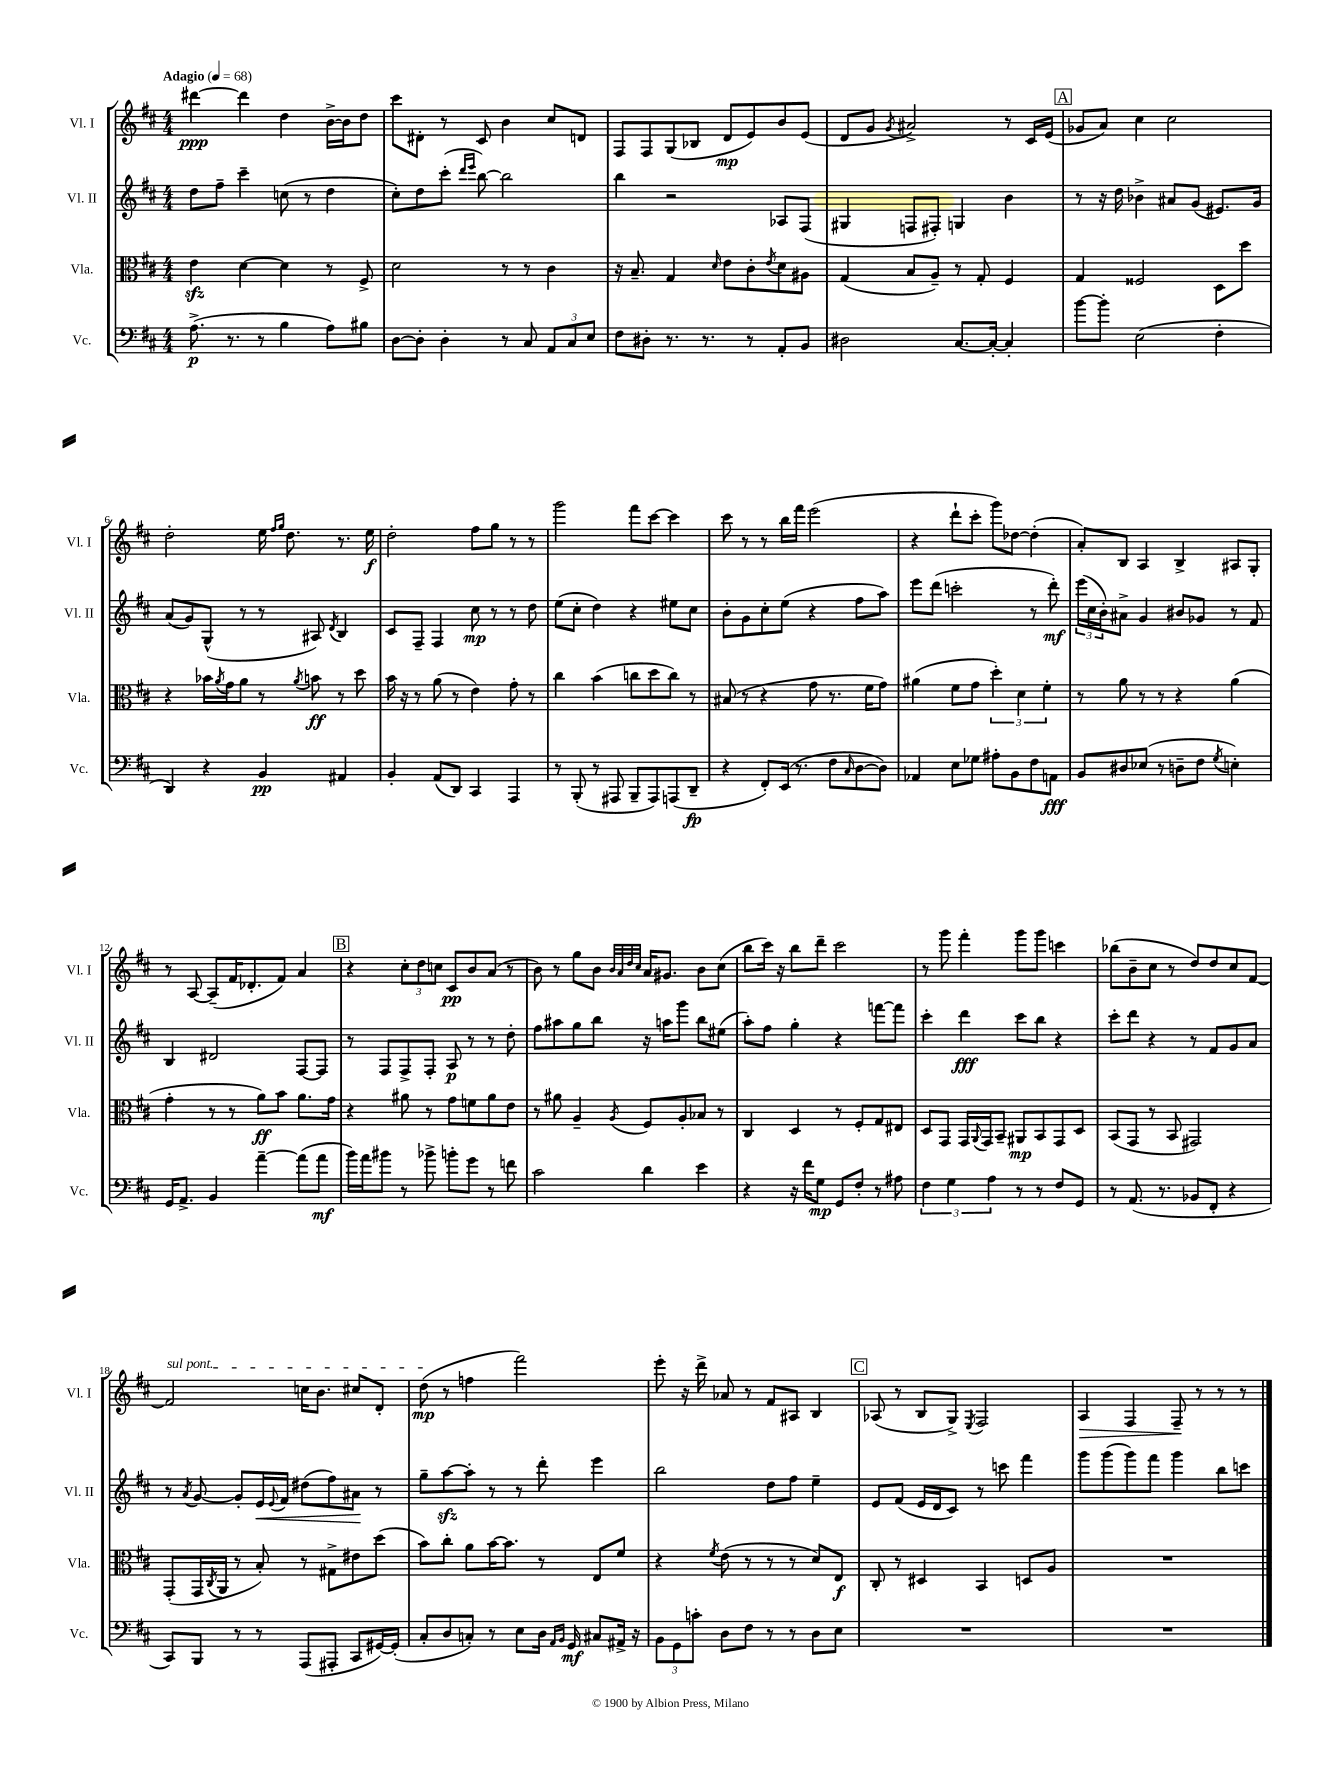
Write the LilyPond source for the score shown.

<<
\new StaffGroup <<
\new Staff = "s0" \with { instrumentName = "Vl. I" shortInstrumentName = "Vl. I" } {
    \clef treble \key d \major \numericTimeSignature \time 4/4 \tempo "Adagio" 4 = 68
    dis'''4~\ppp dis'''4 d''4 b'16~-> b'16 d''8 |
    cis'''8 dis'8-. r8 cis'8 b'4 cis''8 d'8 |
    fis8 fis8 g8( bes8 d'8\mp e'8) b'8 e'8( |
    d'8 g'8 \acciaccatura { g'8 } ais'2->) r8 cis'16 e'16( |
    \mark \markup { \box "A" } ges'8 a'8) cis''4 cis''2 |
    d''2-. e''16 \grace { fis''16 g''16 } d''8. r8. e''16\f |
    d''2-. fis''8 g''8 r8 r8 |
    g'''2 fis'''8 cis'''8~ cis'''4 |
    cis'''8 r8 r8 b''16 fis'''16 e'''2( |
    r4 d'''8-! cis'''8-. g'''8) des''8~ des''4-.( |
    a'8-.) b8 a4 b4-> ais8 g8-. |
    r8 a8~ a8--( fis'16 des'8.-. fis'8) a'4 |
    \mark \markup { \box "B" } r4 \tuplet 3/2 { cis''8-. d''8 c''8 } cis'8\pp b'8 a'8( r8 |
    b'8) r8 g''8 b'8 \grace { b'32 a'32 d''32 cis''32 } a'16 gis'8. b'8 cis''8( |
    b''8 cis'''16) r16 b''8 d'''8-- cis'''2 |
    r8 g'''8 fis'''4-. g'''8 g'''8 c'''4 |
    bes''8( b'8-- cis''8 r8 d''8) d''8 cis''8 fis'8~ |
    \once \override TextSpanner.bound-details.left.text = \markup { \italic "sul pont." } fis'2\startTextSpan c''16 b'8. cis''8 d'8-. |
    d''8\mp\stopTextSpan( r8 f''4 fis'''2) |
    e'''8-. r16 d'''16-> aes'8 r8 fis'8 ais8 b4 |
    \mark \markup { \box "C" } aes8( r8 b8 g8->) \acciaccatura { e8 } fis2 |
    a4\> fis4 fis8--\! r8 r8 r8 \bar "|." |
}
\new Staff = "s1" \with { instrumentName = "Vl. II" shortInstrumentName = "Vl. II" } {
    \clef treble \key d \major \numericTimeSignature \time 4/4
    d''8 fis''8-- cis'''4-- c''8( r8 d''4 |
    cis''8-.) d''8 cis'''8-.( \grace { d'''16 e'''16 } b''8~) b''2 |
    b''4 r2 aes8 fis8( |
    gis4 f8 fis8-.) g4 b'4 |
    \mark \markup { \box "A" } r8 r16 d''16 bes'4-> ais'8 g'8( eis'8.) g'16 |
    a'8( g'8) g8-^( r8 r8 ais8) \acciaccatura { d'8 } b4 |
    cis'8 fis8-- fis4 cis''8\mp r8 r8 d''8 |
    e''8( cis''8-. d''4) r4 eis''8 cis''8 |
    b'8-. g'8 cis''8-. e''8( r4 fis''8 a''8) |
    e'''8 d'''8( c'''2-. r8 d'''8-.\mf) |
    \tuplet 3/2 { e'''16( cis''16 b'16-.) } ais'8-> g'4 bis'8 ges'8 r8 fis'8 |
    b4 dis'2 fis8~ fis8 |
    \mark \markup { \box "B" } r8 fis8 fis8-> fis8-. a8\p r8 r8 d''8-. |
    fis''8 ais''8 g''8 b''8 r16 a''16 g'''8 b''8 eis''8( |
    a''8-.) fis''8 g''4-. r4 f'''8~ f'''8 |
    cis'''4-. d'''4\fff cis'''8 b''8 r4 |
    cis'''8-. d'''8 r4 r8 fis'8 g'8 a'8 |
    r8 \acciaccatura { a'8 } g'8~ g'8-. e'16\< \appoggiatura { e'8 } fis'16 dis''8( fis''8) ais'8\! r8 |
    g''8-- a''8~\sfz a''8-. r8 r8 d'''8-. e'''4 |
    b''2 d''8 fis''8 e''4-- |
    \mark \markup { \box "C" } e'8 fis'8( e'16 d'16 cis'8) r8 c'''8 fis'''4 |
    g'''8 g'''8( g'''8) fis'''8 g'''4 b''8 c'''8 \bar "|." |
}
\new Staff = "s2" \with { instrumentName = "Vla." shortInstrumentName = "Vla." } {
    \clef alto \key d \major \numericTimeSignature \time 4/4
    e'4\sfz d'4~ d'4 r8 fis8-> |
    d'2 r8 r8 cis'4 |
    r16 b8.-- g4 \grace { d'16 } e'8 cis'8-. \acciaccatura { e'8 } d'8 ais8 |
    g4( b8 a8--) r8 g8-. fis4 |
    \mark \markup { \box "A" } g4 fisis2 d8 d''8 |
    r4 bes'16 \acciaccatura { a'8 } g'16 a'8 r8 \acciaccatura { a'8 } b'8\ff r8 d''8 |
    b'16 r16 r8 a'8( r8 e'4) g'8-. r8 |
    cis''4 b'4( c''8 d''8 c''8) r8 |
    bis8( r8 r4 g'8 r8. fis'16 g'8) |
    ais'4( fis'8 g'8 \tuplet 3/2 { d''4-.) d'4 fis'4-. } |
    r8 a'8 r8 r8 r4 a'4( |
    g'4-. r8 r8 a'8\ff) b'8 a'8. g'16 |
    \mark \markup { \box "B" } r4 ais'8 r8 g'8 f'8 ais'8 e'8 |
    r8 ais'8 a4-- \acciaccatura { a8 } fis8 a8-. bes8 r8 |
    cis4 d4 r8 fis8-. g8 eis8 |
    d8 g,8 g,16 \appoggiatura { a,8 } g,16 b,8-- ais,8\mp b,8 g,8 d8 |
    b,8( g,8 r8 b,8 gis,2) |
    g,8-.( g,16 \acciaccatura { cis8 } a,16 r8 b8-.) r8 gis8-> eis'8 d''8( |
    b'8) cis''8-. a'8 b'16~ b'8. r8 e8 fis'8 |
    r4 \acciaccatura { fis'8 } e'8( r8 r8 r8 d'8) e8\f |
    \mark \markup { \box "C" } cis8-. r8 dis4 b,4 d8 a8 |
    R1 \bar "|." |
}
\new Staff = "s3" \with { instrumentName = "Vc." shortInstrumentName = "Vc." } {
    \clef bass \key d \major \numericTimeSignature \time 4/4
    a8.->\p( r8. r8 b4 a8) bis8 |
    d8~ d8-. d4-. r8 cis8 \tuplet 3/2 { a,8 cis8 e8 } |
    fis8 dis8-. r8. r8. r8 a,8-. b,8 |
    dis2 cis8.~ cis16~-. cis4-. |
    \mark \markup { \box "A" } b'8~ b'8-. e2( fis4-. |
    d,4) r4 b,4\pp ais,4 |
    b,4-. a,8( d,8) cis,4 a,,4 |
    r8 b,,8-.( r8 ais,,8 b,,8-- ais,,8) a,,8( d,8--\fp |
    r4 fis,8-.) e,16( r8. fis8 \grace { cis16 } d8~ d8) |
    aes,4 e8 ges8 ais8-. b,8 fis8 a,8\fff |
    b,8 dis8 ees8( r8 d8-- fis8 \acciaccatura { g8 } e4-.) |
    g,16 a,8.-> b,4 a'4~-- a'8( a'8\mf |
    \mark \markup { \box "B" } b'16) a'16 bis'8 r8 bes'8-> b'8-. g'8 r8 f'8 |
    cis'2 d'4 e'4 |
    r4 r16 fis'16 g8\mp g,8 fis8-. r8 ais8 |
    \tuplet 3/2 { fis4 g4 a4 } r8 r8 fis8 g,8 |
    r8 a,8.( r8. bes,8 fis,8-. r4 |
    cis,8) b,,8 r8 r8 a,,8( ais,,8-. cis,8 gis,16~) gis,16-.( |
    cis8-. d8 c8-.) r8 e8 d16 \grace { a,16 b,16 } g,16\mf cis8 ais,16-> r16 |
    \tuplet 3/2 { b,8 g,8 c'8-. } d8 fis8 r8 r8 d8 e8 |
    \mark \markup { \box "C" } R1 |
    R1 \bar "|." |
}
>>
>>
